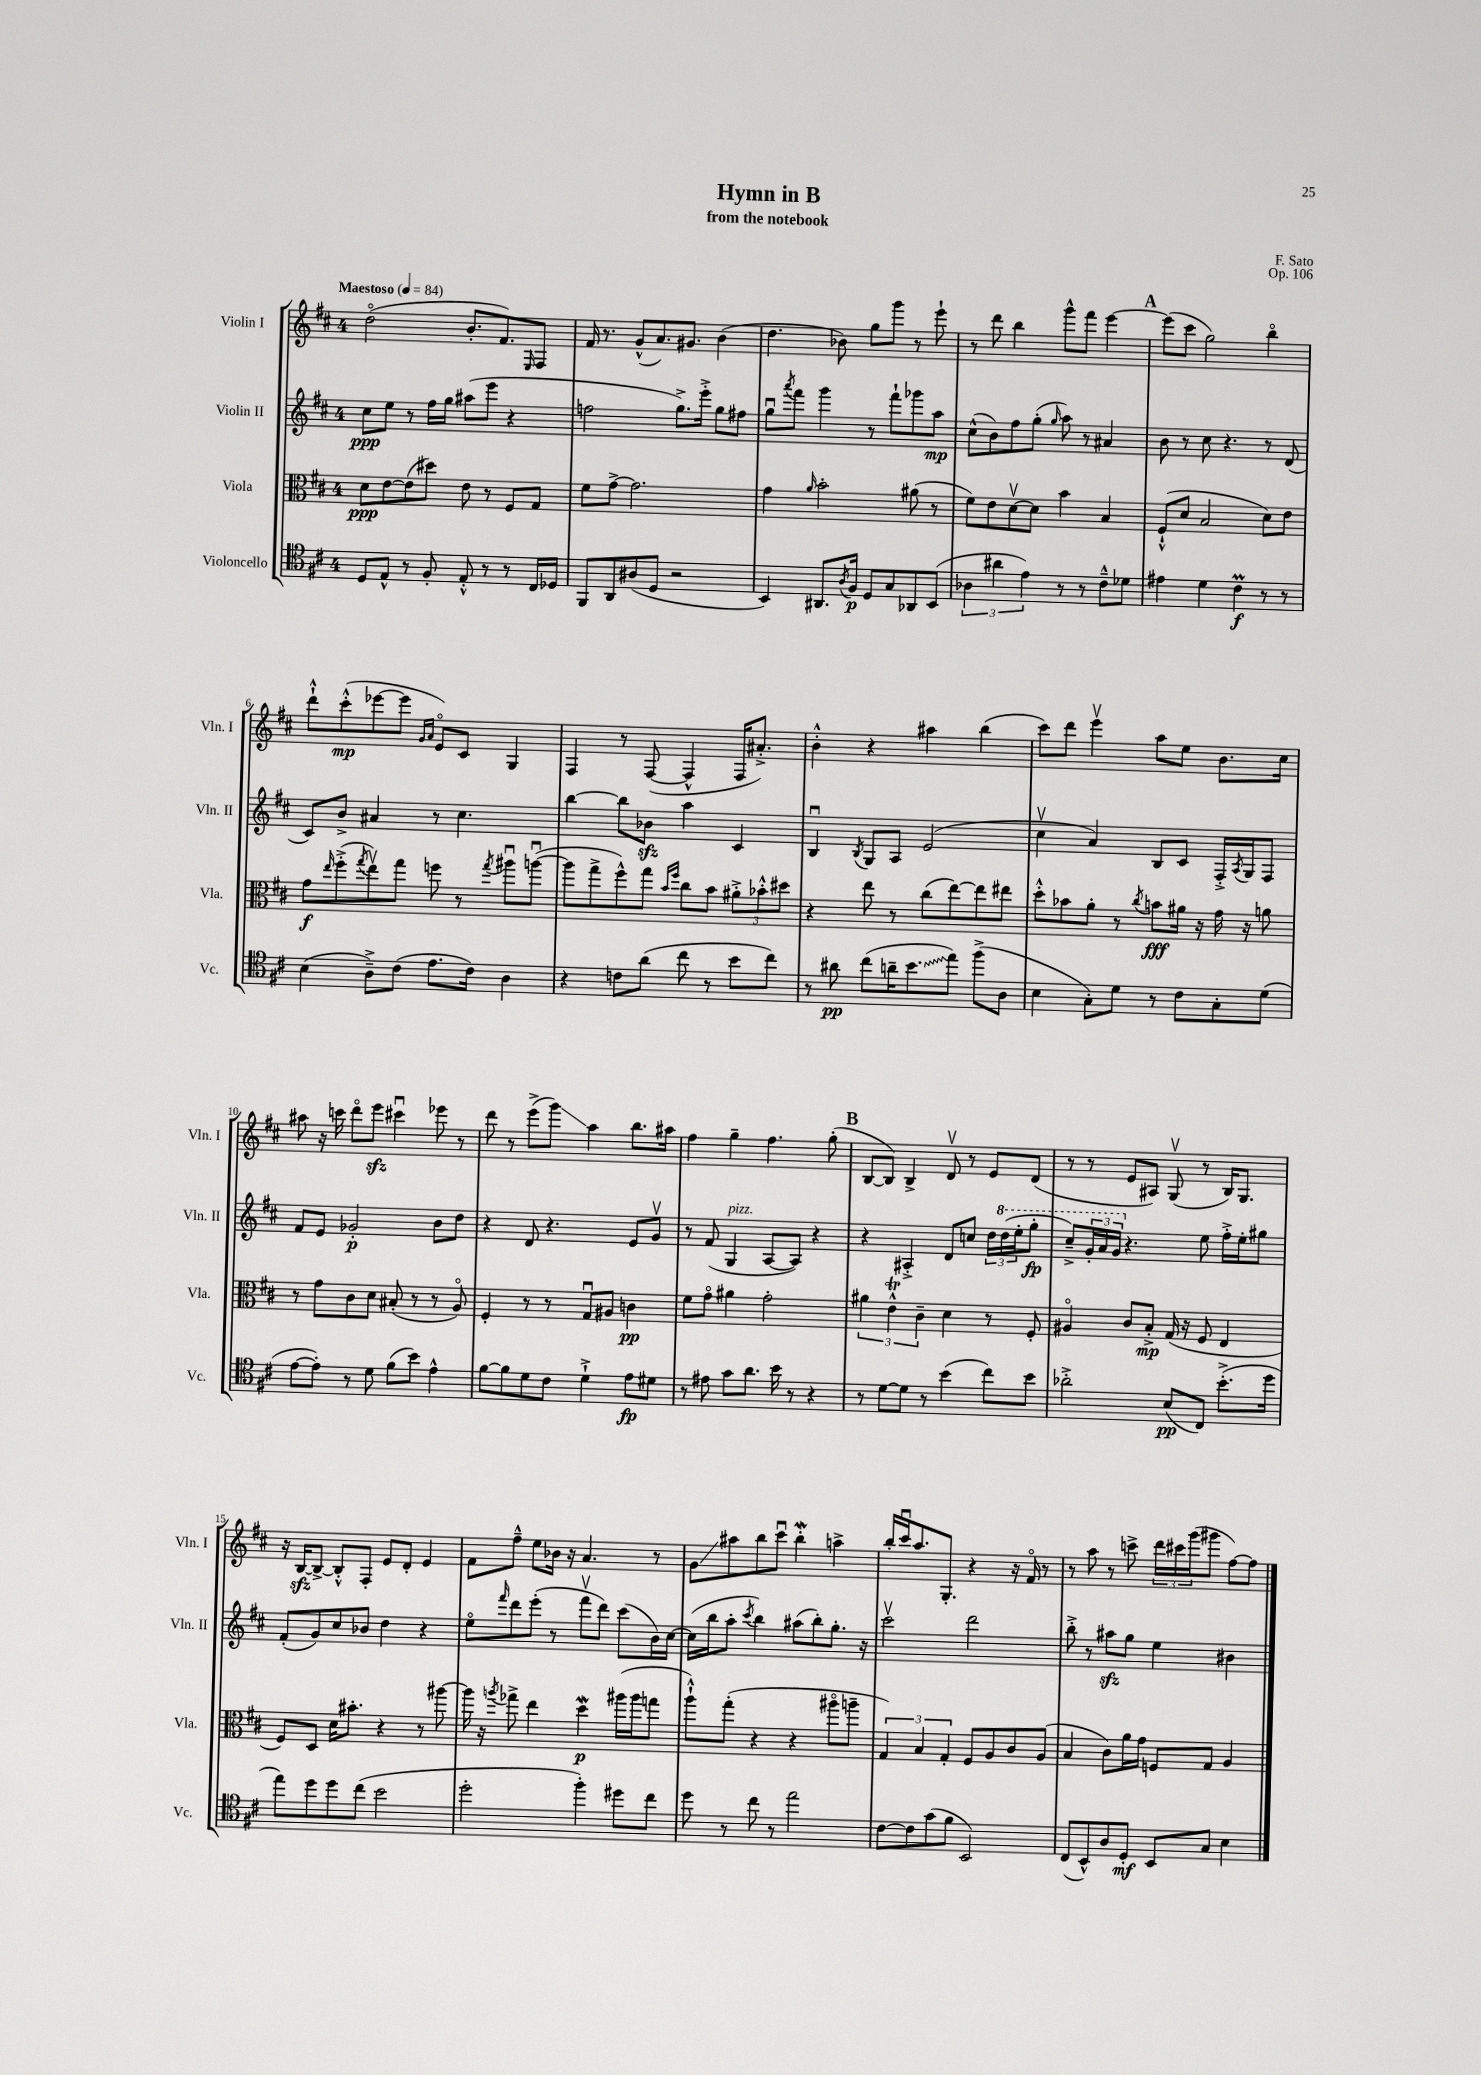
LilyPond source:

\header { title = "Hymn in B" composer = "F. Sato" subtitle = "from the notebook" opus = "Op. 106" }
<<
\new StaffGroup <<
\new Staff = "s0" \with { instrumentName = "Violin I" shortInstrumentName = "Vln. I" } {
    \clef treble \key d \major \once \override Staff.TimeSignature.style = #'single-digit \time 4/4 \tempo "Maestoso" 4 = 84
    d''2\flageolet( b'8.-. fis'8.) \grace { e16 } fis8 |
    fis'16 r8. g'8-^( a'8.) gis'8. b'4( |
    d''4. bes'8) g''8 g'''8 r8 e'''8-! |
    r8 d'''8 b''4 g'''8-^ fis'''8 e'''4~ |
    \mark \markup { \bold "A" } e'''8( cis'''8 g''2) b''4\flageolet |
    d'''8-!-^ cis'''8-.-^\mp( ees'''8~ ees'''8 \grace { g'16 a'16 } e'8\flageolet) cis'8 g4 |
    fis4 r8 fis8~( fis4-^ fis16 ais'8.-.->) |
    b'4-.-^ r4 ais''4 b''4( |
    cis'''8) d'''8 e'''4\upbow a''8 e''8 b'8. cis''16 |
    ais''8 r16 c'''16 d'''8\flageolet e'''8\sfz cis'''4\downbow ees'''8 r8 |
    d'''8 r8 e'''8->( g'''8\glissando) a''4 b''8. ais''16 |
    fis''4 g''4-- fis''4. g''8-.( |
    \mark \markup { \bold "B" } b8~ b8) b4-> d'8\upbow r8 e'8 d'8( |
    r8 r8 e'8 ais8) g8\upbow( r8 b16) g8. |
    r16 b16~\sfz b8~-> b8-.-^ fis8-. e'8 d'8-. e'4 |
    fis'8 fis''8---^ e''8 bes'16 r16 a'4. r8 |
    g'8\glissando ais''8 b''8 cis'''8\downbow b''4-.\mordent a''4-> |
    b''16-. cis'''16\downbow a''8. g8.-. r4 r16 fis'16\flageolet r8 |
    r8 a''8 r8 c'''8-> \tuplet 3/2 { d'''16 cis'''16 g'''16( } gis'''8 fis''8~) fis''8 \bar "|." |
}
\new Staff = "s1" \with { instrumentName = "Violin II" shortInstrumentName = "Vln. II" } {
    \clef treble \key d \major \once \override Staff.TimeSignature.style = #'single-digit \time 4/4
    cis''8\ppp e''8 r8 fis''16 g''16 ais''8( e'''8 r4 |
    f''2 g''8.->) e'''16-.-> g''8 fis''8 |
    g''8\downbow \acciaccatura { a'''8 } fis'''8 g'''4 r8 fis'''8-! ges'''8 a''8\mp |
    cis''8-^( b'8) fis''8 g''8-.( \grace { g''16 } a''8) r8 ais'4 |
    \mark \markup { \bold "A" } b'8 r8 cis''8 r4. r8 d'8( |
    cis'8) b'8-> ais'4 r8 cis''4. |
    b''4~ b''8 bes'8\sfz a''4 cis'4 |
    b4\downbow \acciaccatura { b8 } g8 a8 e'2( |
    cis''4\upbow a'4) b8 cis'8 fis16-.-> \acciaccatura { a8 } g16 fis8 |
    fis'8 e'8 ges'2-.\p b'8 d''8 |
    r4 d'8 r4. e'8 g'8\upbow |
    r8 fis'8( g4^\markup { \italic "pizz." } a8~ a8) r4 |
    \mark \markup { \bold "B" } r4 ais4-.-> d'8 c''8 \tuplet 3/2 { d''16 \ottava #1 d'''16( e'''16-. } g'''8-.\fp |
    cis'''8--->) \tuplet 3/2 { g''16-. a''16 g''16 \ottava #0 } r4. e''8 fis''16-.-> e''16-. gis''8 |
    fis'8-.( g'8) cis''8 bes'8 d''4 r4 |
    e''8\flageolet \grace { fis'''16 } d'''8 e'''8-.( r8 fis'''8\upbow d'''8) cis'''8( b'16) cis''16~ |
    cis''16( b''16 a''8-. \acciaccatura { cis'''8 } b''4) ais''8( b''8-.) g''8.-. r16 |
    cis'''2\upbow d'''2 |
    b''8-.-> r8 ais''8\sfz g''8 e''4 bis'4 \bar "|." |
}
\new Staff = "s2" \with { instrumentName = "Viola" shortInstrumentName = "Vla." } {
    \clef alto \key d \major \once \override Staff.TimeSignature.style = #'single-digit \time 4/4
    d'8\ppp e'8~ e'8( dis''8) e'8 r8 fis8 g8 |
    fis'8 g'8~-> g'2. |
    g'4 \grace { a'16 } b'2-. ais'8( r8 |
    fis'8) e'8 d'8~\upbow d'8 b'4 b4 |
    \mark \markup { \bold "A" } fis8-!-^( d'8 b2 d'8) e'8 |
    g'8\f \grace { e''16 } fis''8-.->( \acciaccatura { g''8 } e''8\upbow) g''8 f''8 r8 \acciaccatura { g''8 } ais''8\downbow a''8~\downbow( |
    a''8 g''8-> fis''8-^) g''8 \grace { b'16 fis''16 } cis''8 b'8 \tuplet 3/2 { ais'8-.-> bes'8-.-^ dis''8 } |
    r4 e''8 r8 cis''8( e''8~) e''8 eis''8 |
    d''8-.-^ bes'8 a'8-. r8 \acciaccatura { cis''8 } b'8\fff ais'16 r16 g'16 r16 a'8 |
    r8 g'8 cis'8 d'8 bis8-.( r8 r8 a8\flageolet) |
    fis4-. r8 r8 g8\downbow ais8 c'4\pp |
    fis'8 g'8\flageolet ais'4 g'2-. |
    \mark \markup { \bold "B" } \tuplet 3/2 { ais'4 e'4-^\trill cis'4-- } d'4 r8 fis8-. |
    ais4\flageolet cis'8 b8-.->\mp g16( r16 fis8 e4 |
    fis8) d8 d'16 bis'8.-. r4 r8 ais''8~ |
    ais''16 r16 \acciaccatura { a''8 } ges''8-> e''4 d''4\mordent\p ais''16( ais''16 g''8 |
    a''8-!-^) g''8-.( r4 r4 ais''8\flageolet a''8-- |
    \tuplet 3/2 { g4) b4 g4-. } fis8 a8 cis'8 a8( |
    b4 cis'8) a'16 g'16 f8 g8 a4 \bar "|." |
}
\new Staff = "s3" \with { instrumentName = "Violoncello" shortInstrumentName = "Vc." } {
    \clef tenor \key d \major \once \override Staff.TimeSignature.style = #'single-digit \time 4/4
    d8 e8-^ r8 fis8-. e8-.-^ r8 r8 cis16 des16 |
    fis,8 a,8 ais8( d8 r2 |
    b,4) ais,8. \acciaccatura { a8 } fis16\p d8 g8 aes,8 b,8( |
    \tuplet 3/2 { aes4 ais'4 e'4) } r8 r8 cis'8---^ des'8 |
    \mark \markup { \bold "A" } eis'4 d'4 cis'4\prall\f r8 r8 |
    b4( a8--->) cis'8( e'8. cis'16) a4 |
    r4 c'8 a'8( cis''8 r8 b'8 cis''8) |
    r8 ais'8\pp cis''8( a'16-- \once \override Glissando.style = #'zigzag b'8.\glissando e''8) fis''8->( a8 |
    b4 g8-.) d'8 r8 cis'8 g8-. d'8( |
    e'8~ e'8-.) r8 d'8 fis'8( b'8) e'4-^ |
    fis'8~ fis'8 d'8 cis'8 d'4-!-> e'8\fp dis'8 |
    r8 eis'8 g'8 a'8. b'16 r8 r4 |
    \mark \markup { \bold "B" } r8 d'8~ d'8 r8 b'4( cis''8) b'8 |
    aes'2-.-> b8\pp( cis8) b'8.-.->( d''16 |
    e''8) d''8 d''8 cis''8( b'2 |
    d''2-. fis''4-.) dis''8 cis''8 |
    d''8 r8 cis''8 r8 e''2 |
    cis'8~ cis'8 g'8( fis'8 b,2) |
    cis8( b,8-^) a8 d8-.\mf b,8 g8 b4 \bar "|." |
}
>>
>>
